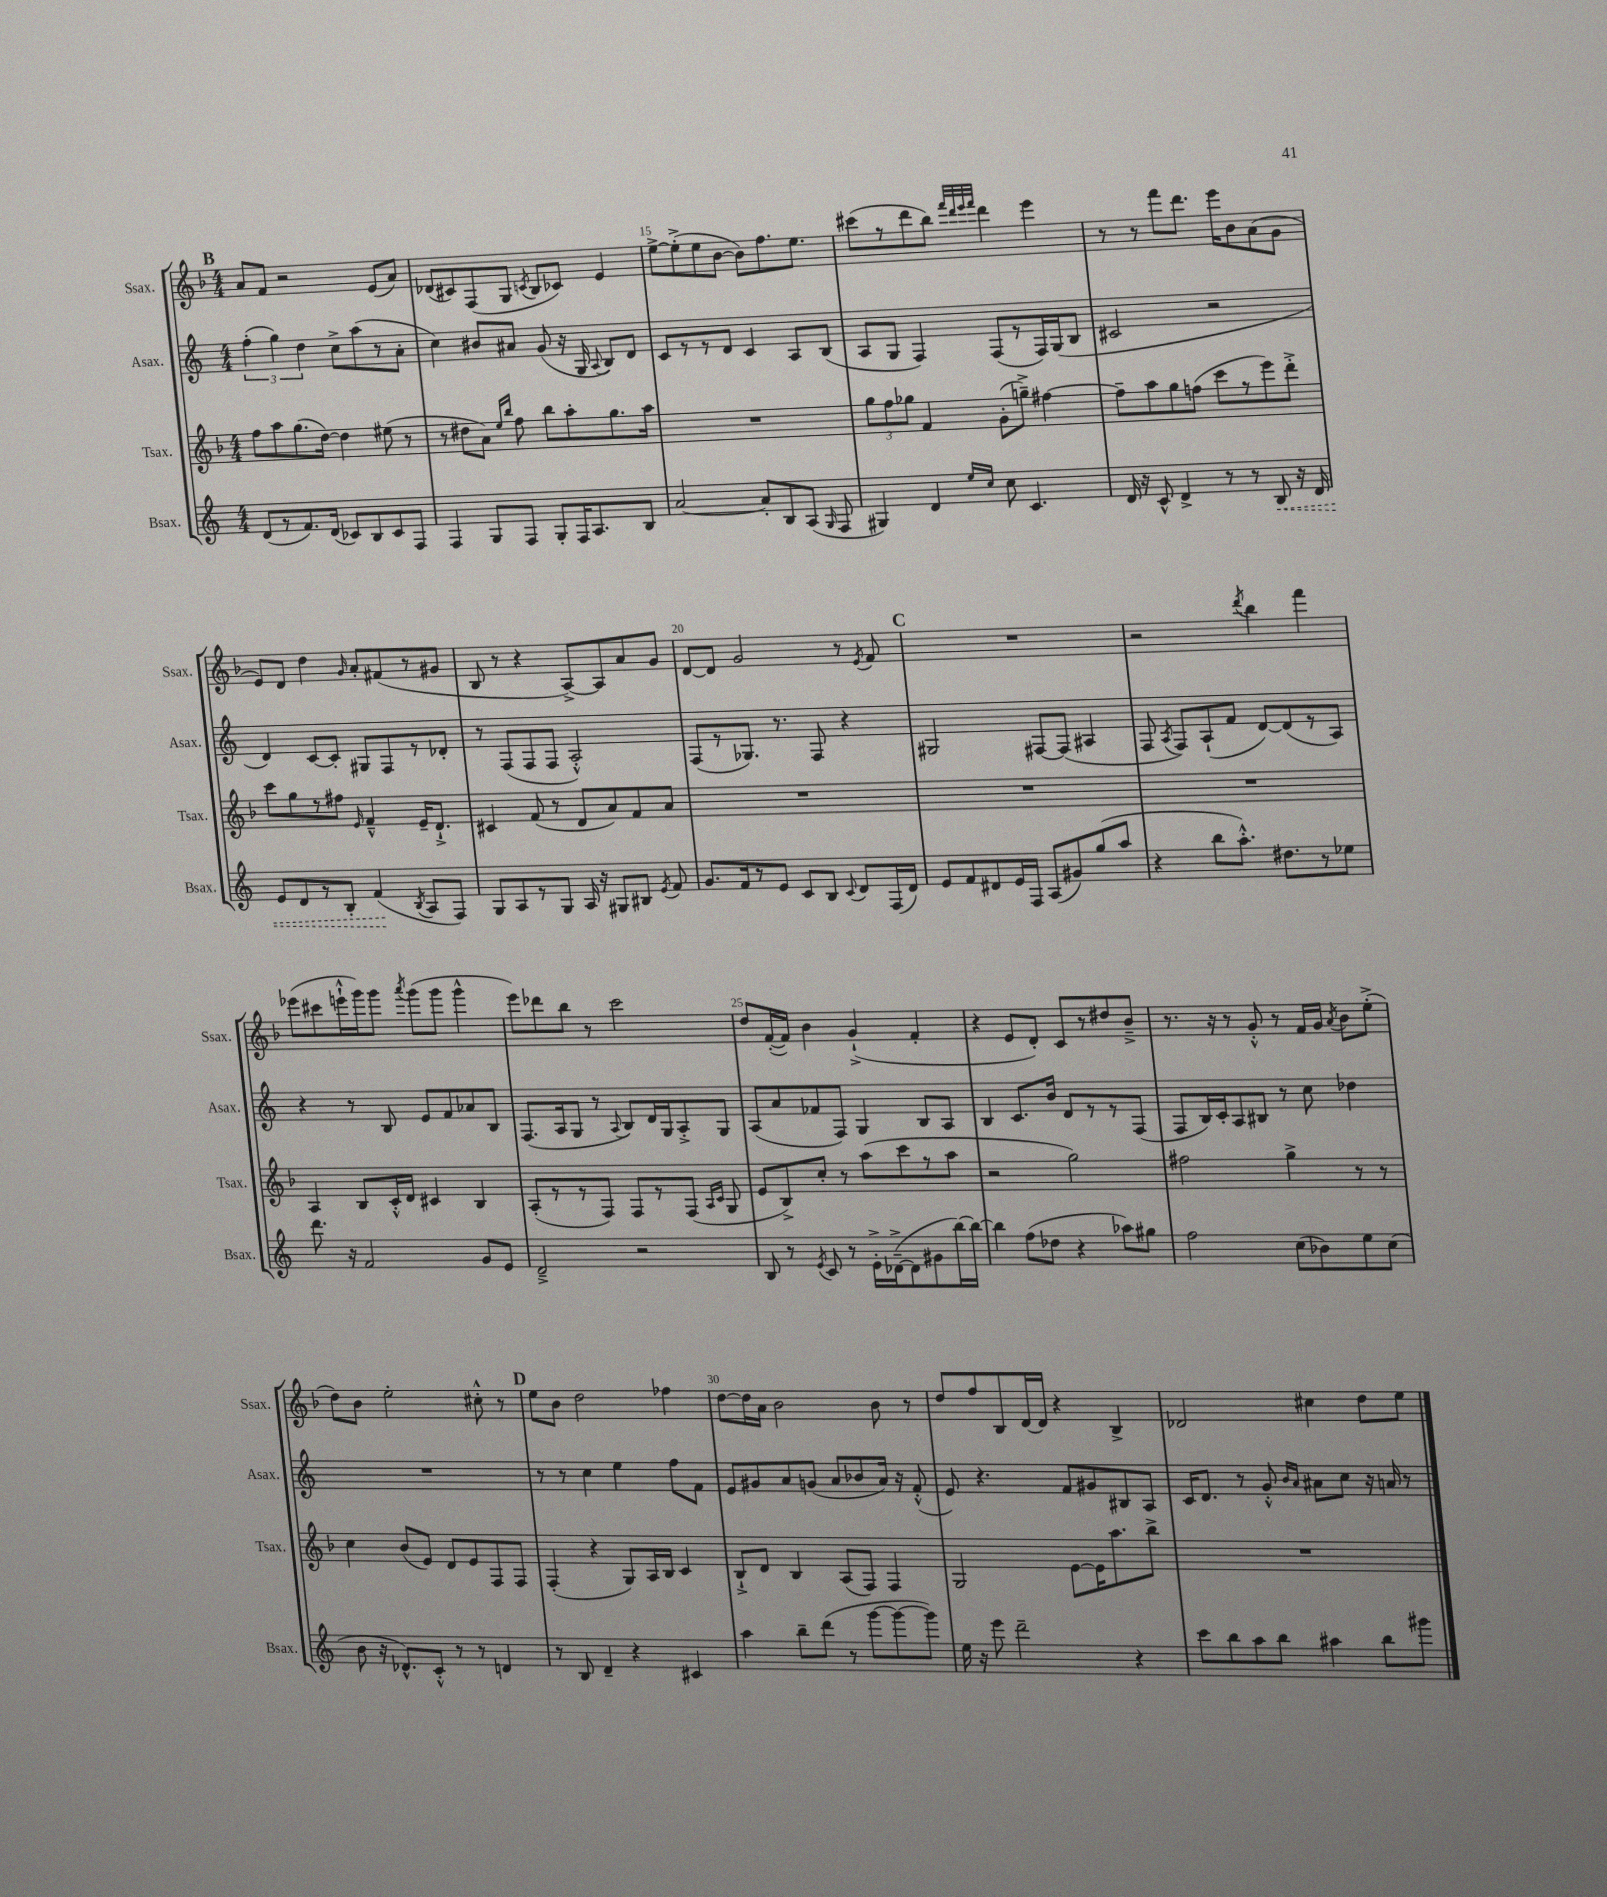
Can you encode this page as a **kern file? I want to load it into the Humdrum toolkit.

**kern	**dynam	**kern	**kern	**kern
*part4	*part4	*part3	*part2	*part1
*staff4	*staff4	*staff3	*staff2	*staff1
*I"Bsax.	*	*I"Tsax.	*I"Asax.	*I"Ssax.
*I'Bsax.	*	*I'Tsax.	*I'Asax.	*I'Ssax.
*clefG2	*	*clefG2	*clefG2	*clefG2
*k[]	*	*k[b-]	*k[]	*k[b-]
*M4/4	*	*M4/4	*M4/4	*M4/4
!!LO:REH:place=s1:t=B
=13	=13	=13	=13	=13
(8d/L	.	8ff\L	(6ff'\	8a/L
8r	.	8aa\	.	8f/J
.	.	.	6gg\)	.
8.f/)	.	(8.gg\	.	2r
.	.	.	6dd\	.
(16d/Jk	.	[16dd\Jk)	.	.
8c-X/L)	.	4dd\]	8cc^\L	.
8B/	.	.	(8aa\	.
8c-/	.	(8ee#X\	8r	(8e/L
8F/J	.	8r	8a'\J	8a/J)
=14	=14	=14	=14	=14
4F/	.	8r	4cc\)	(8d-X/L
.	.	8dd#X\L	.	8c#X/)
8G/L	.	8a\J)	8b#X/L	(8F/
.	.	16qqee/LL	.	.
.	.	16qqbb-/JJ	.	.
8F/J	.	8ff\	8a#X/J	8G/J
.	.	.	.	8qcn/
8G'/L	.	8bb-\L	(8g/	8B-/L
16F/K	.	8aa'\	16r	8c-X/J)
8.A/	.	.	16G/	.
.	.	.	8qqA/	.
.	.	8.gg\	8B/L)	4e/
8B/J	.	.	8d/J	.
.	.	16aa\Jk	.	.
=15	=15	=15	=15	=15
[2a/	.	1r	8c/L	[8ee^\L
.	.	.	8r	(8ee'^\]
.	.	.	8r	8ee\
.	.	.	8d/J	[8b-\J
8a'/L]	.	.	4c/	8b-\L])
8B/	.	.	.	8.ff\
(8A/J	.	.	8A/L	.
.	.	.	.	8.ee\J
16qqG/	.	.	.	.
8F/	.	.	(8B/J	.
=16	=16	=16	=16	=16
4G#X/)	.	12gg\L	8A/L	(8ccc#X\L
.	.	12ff\	.	.
.	.	.	8G/J	8r
.	.	12gg-X\J	.	.
4d/	.	4f/	4F/)	8ddd\
.	.	.	.	8bb-\J)
.	.	.	.	32qqfff/LLL
.	.	.	.	32qqddd/
16qqee/LL	.	.	.	32qqeee/
16qqcc/JJ	.	.	.	32qqfff/JJJ
8cc\	.	(8g'\L	(8F/L	4ddd\
4.c/	.	8ggn~^\J)	8r	.
.	.	[4ff#X\	16F/L)	4eee\
.	.	.	(16G/J	.
.	.	.	8B/J	.
=17	=17	=17	=17	=17
16d/	.	8ff#~\L]	2c#X/	8r
16r	.	.	.	.
8c^^/	.	8aa\	.	8r
4d^/	.	8gg\	.	8fff\L
.	.	(8ffn\J	.	8.ddd\J
8r	.	8ccc\L	2r	.
.	.	.	.	16eee\KL
8r	.	8r	.	8b-\
!	!LO:HP:b	!	!	!
8B/	<	8eee\)	.	(8a\
16r	.	8ddd'^\J	.	8g\J
16d/	.	.	.	.
!!LO:LB:g=z
=18	=18	=18	=18	=18
8e/L	.	8ccc\L	4d/)	8e/L)
8d/	.	8gg\	.	8d/J
8r	.	8r	[8c/L	4dd\
8B'/J	.	8ff#X\J	8c'/J]	.
.	.	16qqe/	.	16qqg/
(4f/	.	4f~^^/	8G#X/L	8a'/L
.	.	.	8F/	(8f#X/
8qB/	.	.	.	.
8A/L	[	16e~/KL	8r	8r
.	.	8.d`^/J	.	.
8F/J)	.	.	8d-X'/J	8g#X/J
=19	=19	=19	=19	=19
8G/L	.	4c#X/	8r	8B-/
8A/	.	.	(8F/L	8r
8r	.	(8f/	8F/	4r
8G/J	.	8r	8F/J	.
16A/	.	8d/L	2A'^^/)	[8A^/L)
16r	.	.	.	.
8G#X/L	.	8a/)	.	8A/]
8B#X/J	.	8f/	.	8a/
8qe/	.	.	.	.
8f/	.	8a/J	.	8g/J
=20	=20	=20	=20	=20
8.g/L	.	1r	(8F/L	[8d/L
.	.	.	8r	8d/J]
16f/k	.	.	.	.
8r	.	.	8.G-X/J)	2g/
8e/J	.	.	.	.
.	.	.	8.r	.
8c/L	.	.	.	.
8B/J	.	.	8F/	.
8qqc/	.	.	.	.
8d/L	.	.	4r	8r
.	.	.	.	8qe/
(16F/L	.	.	.	8f/
16d/JJ)	.	.	.	.
!!LO:REH:place=s1:t=C
=21	=21	=21	=21	=21
8e/L	.	1r	2G#X/	1r
8f/	.	.	.	.
8d#X/	.	.	.	.
16e/L	.	.	.	.
16F/JJ	.	.	.	.
(8A/L	.	.	[8F#X/L	.
8g#X/)	.	.	(8F#/J]	.
(8gg/	.	.	4A#X/	.
8aa/J	.	.	.	.
=22	=22	=22	=22	=22
4r	.	1r	8F/	2r
.	.	.	8qA/	.
.	.	.	8F/L)	.
8bb\L	.	.	(8A`/	.
8.aa'^^\J)	.	.	8f/J	.
.	.	.	.	8qddd/
.	.	.	[8d/L)	4bb-\
8.dd#X\L	.	.	.	.
.	.	.	(8d/]	.
8r	.	.	8r	4fff\
8ee-X\J	.	.	8A/J)	.
!!LO:LB:g=z
=23	=23	=23	=23	=23
8.ddd\	.	4A/	4r	(8eee-X\L
.	.	.	.	8ccc#X\
16r	.	.	.	.
2f/	.	8B-/L	8r	16eeen`^^\L
.	.	.	.	16ggg\J)
.	.	16c'^^/L	8B/	8ggg\J
.	.	16d/JJ	.	.
.	.	.	.	8qaaa/
.	.	4c#X/	8e/L	(8ggg\L
.	.	.	8f/	8ggg\J
8g/L	.	4B-/	8a-X/	4ggg^^\
8e/J	.	.	8B/J	.
=24	=24	=24	=24	=24
2d~^/	.	(8A'/L	(8.F/L	8eee\L)
.	.	8r	.	8ddd-X\
.	.	.	16A/k	.
.	.	8r	8G/J	8bb-\J
.	.	8F/J)	8r	8r
.	.	.	8qqA/	.
2r	.	8F/L	8B/L)	2ccc\
.	.	8r	16d/L	.
.	.	.	16G/J	.
.	.	(8F/J	8A'^/	.
.	.	16qqA/LL	.	.
.	.	16qqc/JJ	.	.
.	.	8G/	8G/J	.
=25	=25	=25	=25	=25
8B/	.	8e/L	(8A/L	8dd/L
8r	.	8B-^/)	8a/	([16f'/L
.	.	.	.	16f/JJ])
8qe/	.	.	.	.
8c/	.	8cc'/J	8f-X/	4b-\
8r	.	8r	8F/J)	.
16e'^\LL	.	(8aa\L	4G/	(4g`^/
([16d-X~^\J	.	.	.	.
8d-\]	.	8ccc\	.	.
8g#X\	.	8r	8B/L	4f'/
[16bb\L)	.	8aa\J	8A/J	.
16bb\JJ_	.	.	.	.
=26	=26	=26	=26	=26
4bb\]	.	2r	4B/	4r
(8ff\L	.	.	8.c/L	8e/L
8dd-X\J	.	.	.	8d'/J)
.	.	.	16b/Jk	.
4r	.	2gg\)	8d/L	8c/L
.	.	.	8r	8r
8aa-X\L)	.	.	8r	8dd#X/
8gg#X\J	.	.	(8F/J	8b-~^/J
=27	=27	=27	=27	=27
2ff\	.	2ff#X\	8F/L	8.r
.	.	.	16B/L)	.
.	.	.	16c'/J	16r
.	.	.	8A/	8r
.	.	.	8B#X/J	8g'^^/
(8cc\L	.	4gg^\	8r	8r
8b-X\)	.	.	8cc\	16f/LL
.	.	.	.	16g/JJ
.	.	.	.	8qa/
8ee\	.	8r	4dd-X\	8b-\L
(8cc\J	.	8r	.	(8ee'^\J
!!LO:LB:g=z
=28	=28	=28	=28	=28
8b\	.	4cc\	1r	8dd\L)
16r	.	.	.	8b-\J
8.d-X^^/L)	.	.	.	.
.	.	(8b-/L	.	2ee'\
8c'^^/J	.	8e/J)	.	.
8r	.	8d/L	.	.
8r	.	8e/	.	.
4dn/	.	8F/	.	8cc#X'^^\
.	.	8F/J	.	8r
!!LO:REH:place=s1:t=D
=29	=29	=29	=29	=29
8r	.	(4F'/	8r	8ee\L
8B/	.	.	8r	8b-\J
4d~/	.	4r	4cc\	2dd\
4r	.	8G/L)	4ee\	.
.	.	16A/L	.	.
.	.	16B-/JJ	.	.
4c#X/	.	4c/	8ff\L	4ff-X\
.	.	.	8f\J	.
=30	=30	=30	=30	=30
4aa\	.	8B-`^/L	8e/L	[8dd\L
.	.	8d/J	8g#X/	16dd\L]
.	.	.	.	16a\JJ
8bb~\L	.	4B-/	8a/	2b-\
(8ddd\J	.	.	(8gn/J	.
8r	.	(8A/L	8a/L	.
[8ggg\L	.	8F/J)	8b-X/	.
8ggg\_	.	4F/	16a/Jk)	8b-\
.	.	.	16r	.
8ggg\J])	.	.	(8f'^^/	8r
=31	=31	=31	=31	=31
16ee\	.	2G/	8e/)	8dd/L
16r	.	.	.	.
8eee\	.	.	4.r	8ff/
2ddd~\	.	.	.	8B-/
.	.	.	.	[16d/L
.	.	.	.	16d/JJ]
.	.	[8e\L	8f/L	4r
.	.	16e\K]	8g#X/	.
.	.	8.aa\	.	.
4r	.	.	8B#X/	4B-^/
.	.	8bb-^\J	8A/J	.
=32	=32	=32	=32	=32
8ccc\L	.	1r	16c/KL	2d-X/
.	.	.	8.d/J	.
8bb\	.	.	.	.
8aa\	.	.	8r	.
8bb\J	.	.	8g'^^/	.
.	.	.	16qqb/LL	.
.	.	.	16qqa/JJ	.
4aa#X\	.	.	8a#X\L	4cc#X\
.	.	.	8cc\J	.
8bb\L	.	.	16r	8dd\L
.	.	.	16an/	.
8ggg#X\J	.	.	8r	8ee\J
==	==	==	==	==
*-	*-	*-	*-	*-
